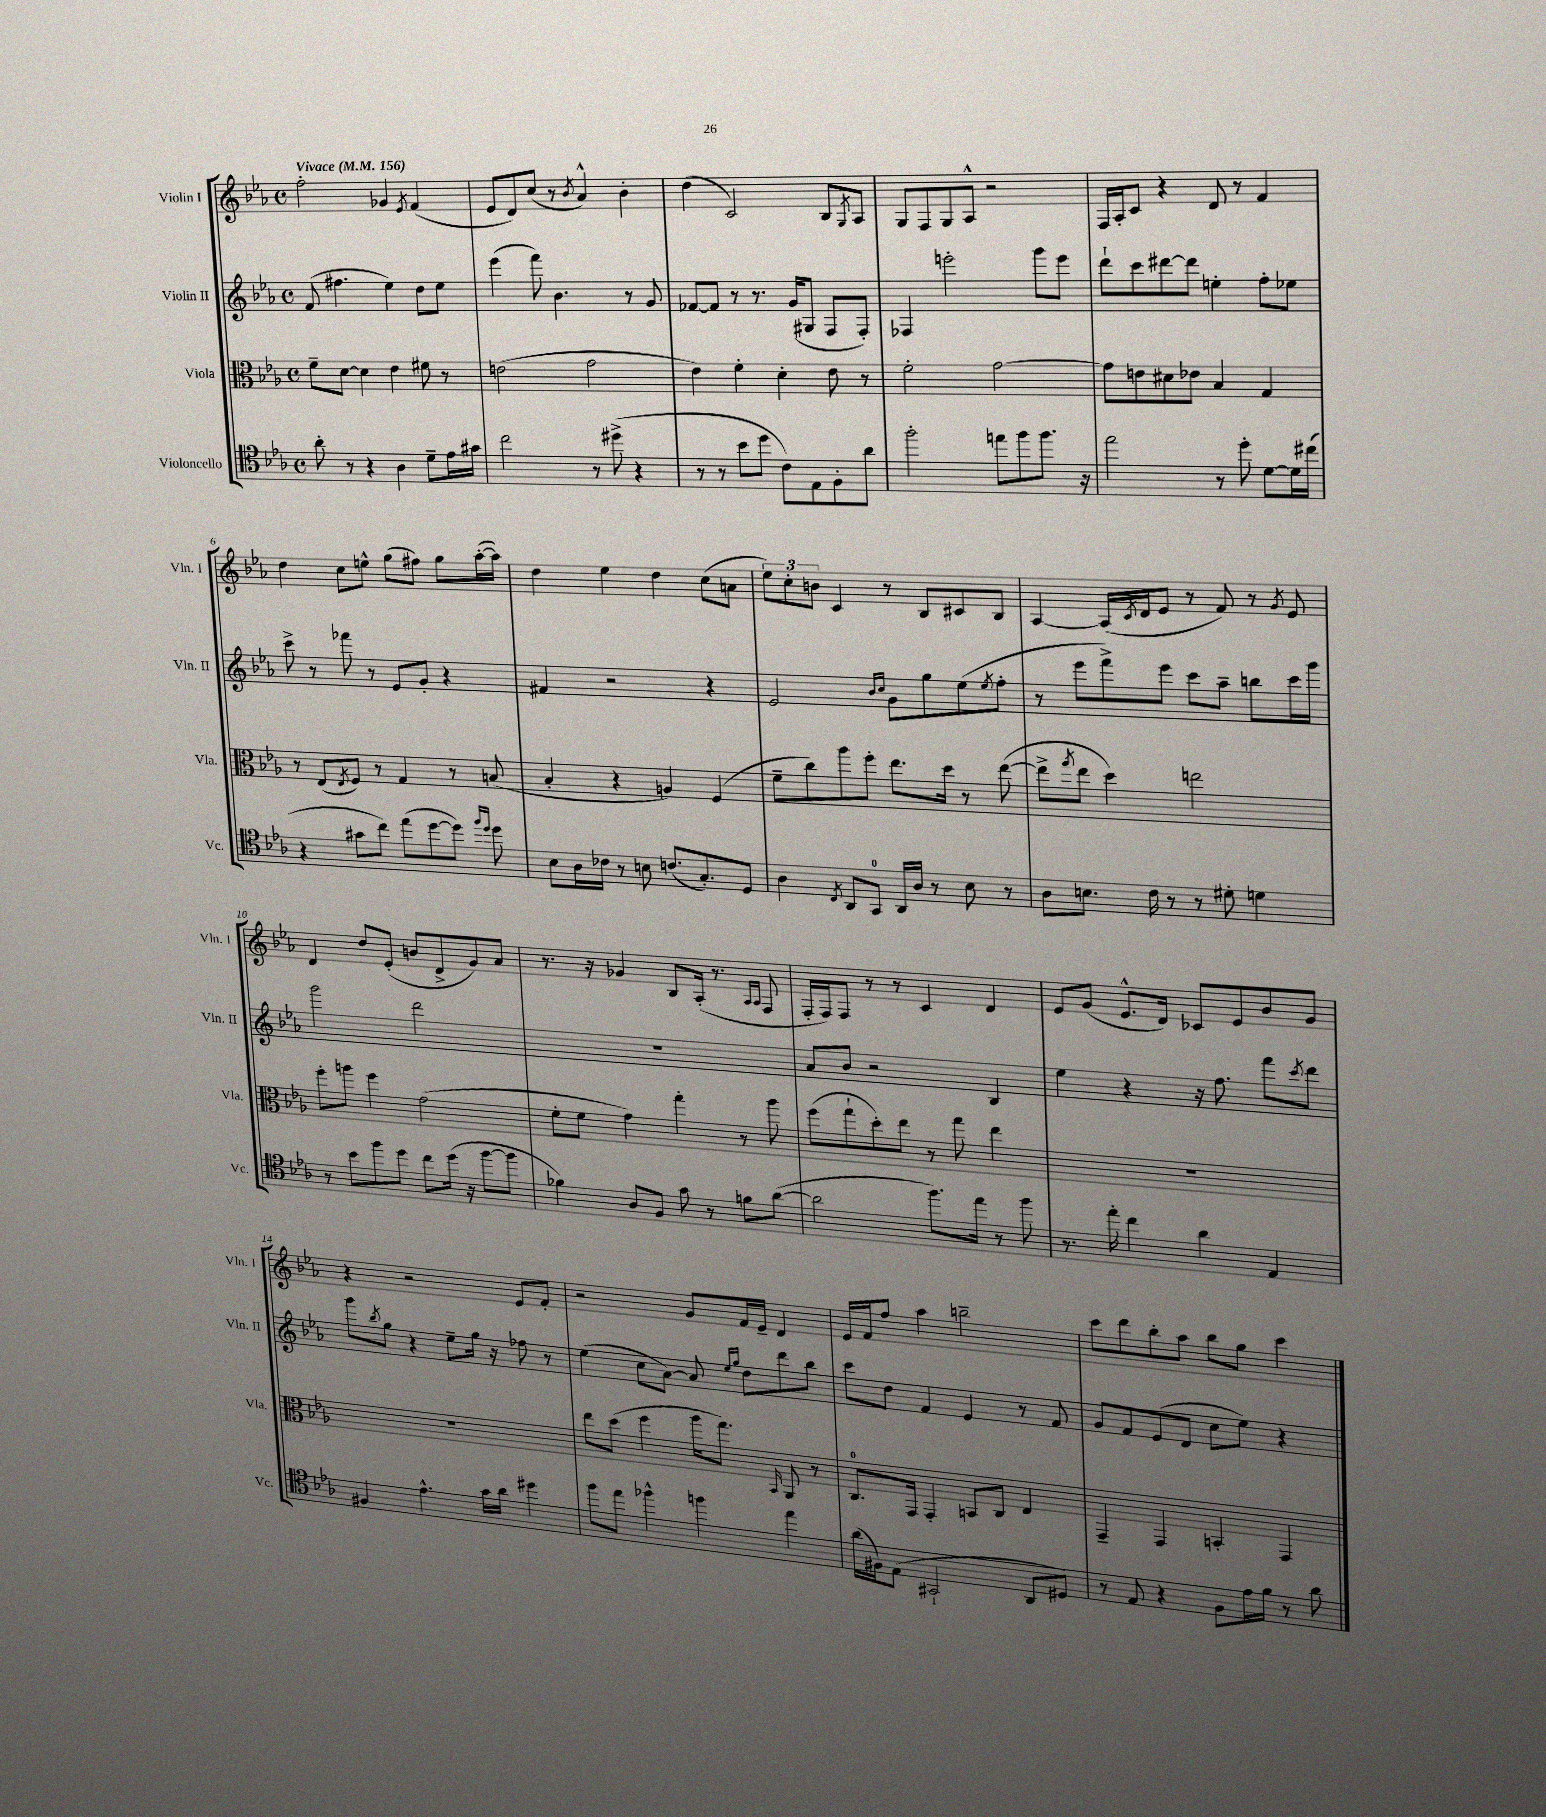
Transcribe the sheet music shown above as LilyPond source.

<<
\new StaffGroup <<
\new Staff = "s0" \with { instrumentName = "Violin I" shortInstrumentName = "Vln. I" } {
    \clef treble \key ees \major \defaultTimeSignature \time 4/4 \tempo "Vivace" 4 = 156
    f''2-. ges'4 \acciaccatura { ees'8 } f'4( |
    ees'8 d'8) c''8( r8 \acciaccatura { bes'8 } aes'4-^) bes'4-. |
    d''4( c'2) bes8 \acciaccatura { g8 } aes8 |
    g8 f8 g8 aes8-^ r2 |
    f16 aes16-. c'8 r4 d'8 r8 f'4 |
    d''4 c''8 e''8-^ g''8( fis''8) g''8 aes''16~-.( aes''16) |
    d''4 ees''4 d''4 c''8( a'8 |
    \tuplet 3/2 { ees''8) c''8-. b'8 } c'4 r8 bes8 cis'8 bes8 |
    aes4~ aes16( \acciaccatura { c'8 } d'16 ees'8 r8 f'8) r8 \acciaccatura { g'8 } ees'8 |
    d'4 d''8 ees'8-.( b'8 d'8-> g'8) aes'8 |
    r8. r16 ges'4 bes8 aes16-.( r8. \grace { aes16 aes16 } f8 |
    f16-. f16) f8 r8 r8 c'4 d'4 |
    ees'8 g'8( ees'8.-^ d'16) ces'8 ees'8 bes'8 g'8 |
    r4 r2 ees'8 f'8-. |
    r2 g'8 f'16 ees'16-- d'4 |
    ees'16 f'16 f''8 aes''4 b''2-- |
    c'''8 d'''8 bes''8-. aes''8 bes''8 g''8 c'''4 \bar "|." |
}
\new Staff = "s1" \with { instrumentName = "Violin II" shortInstrumentName = "Vln. II" } {
    \clef treble \key ees \major \defaultTimeSignature \time 4/4
    f'8( fis''4. ees''4) d''8 ees''8 |
    ees'''4( f'''8) bes'4. r8 g'8 |
    fes'8~ fes'8 r8 r8. g'16( gis8 f8 f8-.) |
    fes4 e'''2-. g'''8 e'''8 |
    d'''8-! c'''8 dis'''8~ dis'''8 e''4-. f''8-. ees''8 |
    c'''8-> r8 fes'''8 r8 ees'8 g'8-. r4 |
    fis'4 r2 r4 |
    ees'2 \grace { bes'16 c''16 } g'8 g''8 ees''8( \acciaccatura { ees''8 } f''8-. |
    r8 ees'''8 f'''8->) ees'''8 c'''8 aes''8-- b''8 c'''16 g'''16 |
    g'''2 d'''2 |
    R1 |
    aes'8 bes'8 r2 bes4 |
    ees''4 r4 r16 f''8. f'''8 \acciaccatura { c'''8 } d'''8 |
    g'''8 \acciaccatura { bes''8 } g''8 r4 ees''8-- g''16 r16 fes''8 r8 |
    ees''4( c''8 aes'8~) aes'8 \grace { ees''16 g''16 } d''8 d'''8 bes''8 |
    c'''8 d''8 f'4 ees'4 r8 f'8 |
    g'8 f'8 ees'8( d'8 c''8 ees''8) r4 \bar "|." |
}
\new Staff = "s2" \with { instrumentName = "Viola" shortInstrumentName = "Vla." } {
    \clef alto \key ees \major \defaultTimeSignature \time 4/4
    f'8-- d'8~ d'4 ees'4 fis'8 r8 |
    e'2( g'2 |
    ees'4) f'4-. d'4-. ees'8 r8 |
    f'2-. g'2~ |
    g'8 e'8 dis'8 ees'8 bes4 g4 |
    r8 ees8( \acciaccatura { ees8 } f8) r8 g4 r8 b8( |
    bes4-. r4 a4) f4( |
    f'8-- c''8) aes''8 f''8-. ees''8. d''16 r8 ees''8~( |
    ees''8-> \acciaccatura { g''8 } ees''8 d''4) e''2 |
    f''8-. a''8 f''4 g'2( |
    f'8-. f'8 g'4) g''4-. r8 aes''8 |
    f''8( g''8-! d''8-.) ees''8 r8 g''8 ees''4 |
    R1 |
    R1 |
    ees''8 d''8( f''4 aes''16 g''8.) \grace { bes,16 } aes,8 r8 |
    c8.-0 g,16 g,4-. b,8 c8 ees4 |
    g,4-- g,4 b,4-. g,4 \bar "|." |
}
\new Staff = "s3" \with { instrumentName = "Violoncello" shortInstrumentName = "Vc." } {
    \clef tenor \key ees \major \defaultTimeSignature \time 4/4
    aes'8-. r8 r4 aes4 d'8-- ees'16 gis'16 |
    c''2 r8 dis''8->( r4 |
    r8 r8 bes'8 d''8 c'8) ees8 f8-. aes'8 |
    f''2-. e''8 f''8 f''8. r16 |
    ees''2 r8 d''8-. d'8~ d'16 cis''16( |
    r4 gis'8 c''8) ees''8( d''8~ d''8) \grace { f''16 d''16 } d''8 |
    bes8 aes16 ces'16 r8 b8 c'8.( g8.-.) d8 |
    aes4 \acciaccatura { c8 } aes,8 g,8-0 aes,16 aes16 r8 bes8 r8 |
    aes8 b8. c'16 r8 r8 dis'8-. d'4 |
    r8 bes'8 f''8 d''8 c''8 d''16( r16 f''8~ f''8 |
    fes'4) aes8 f8 g'8 r8 f'8 aes'8~( |
    aes'2 f''8.) ees''16 r8 f''8 |
    r8. ees''16-. c''4 aes'4 ees4 |
    fis4 ees'4.-^ g'16 aes'16 dis''4 |
    f''8 ees''8 fes''4-^ f''4 ees''4 |
    aes'16( fis16) ees8( gis,2-! aes,8 dis8) |
    r8 ees8 r4 f8 ees'16 f'16 r8 aes'8 \bar "|." |
}
>>
>>
